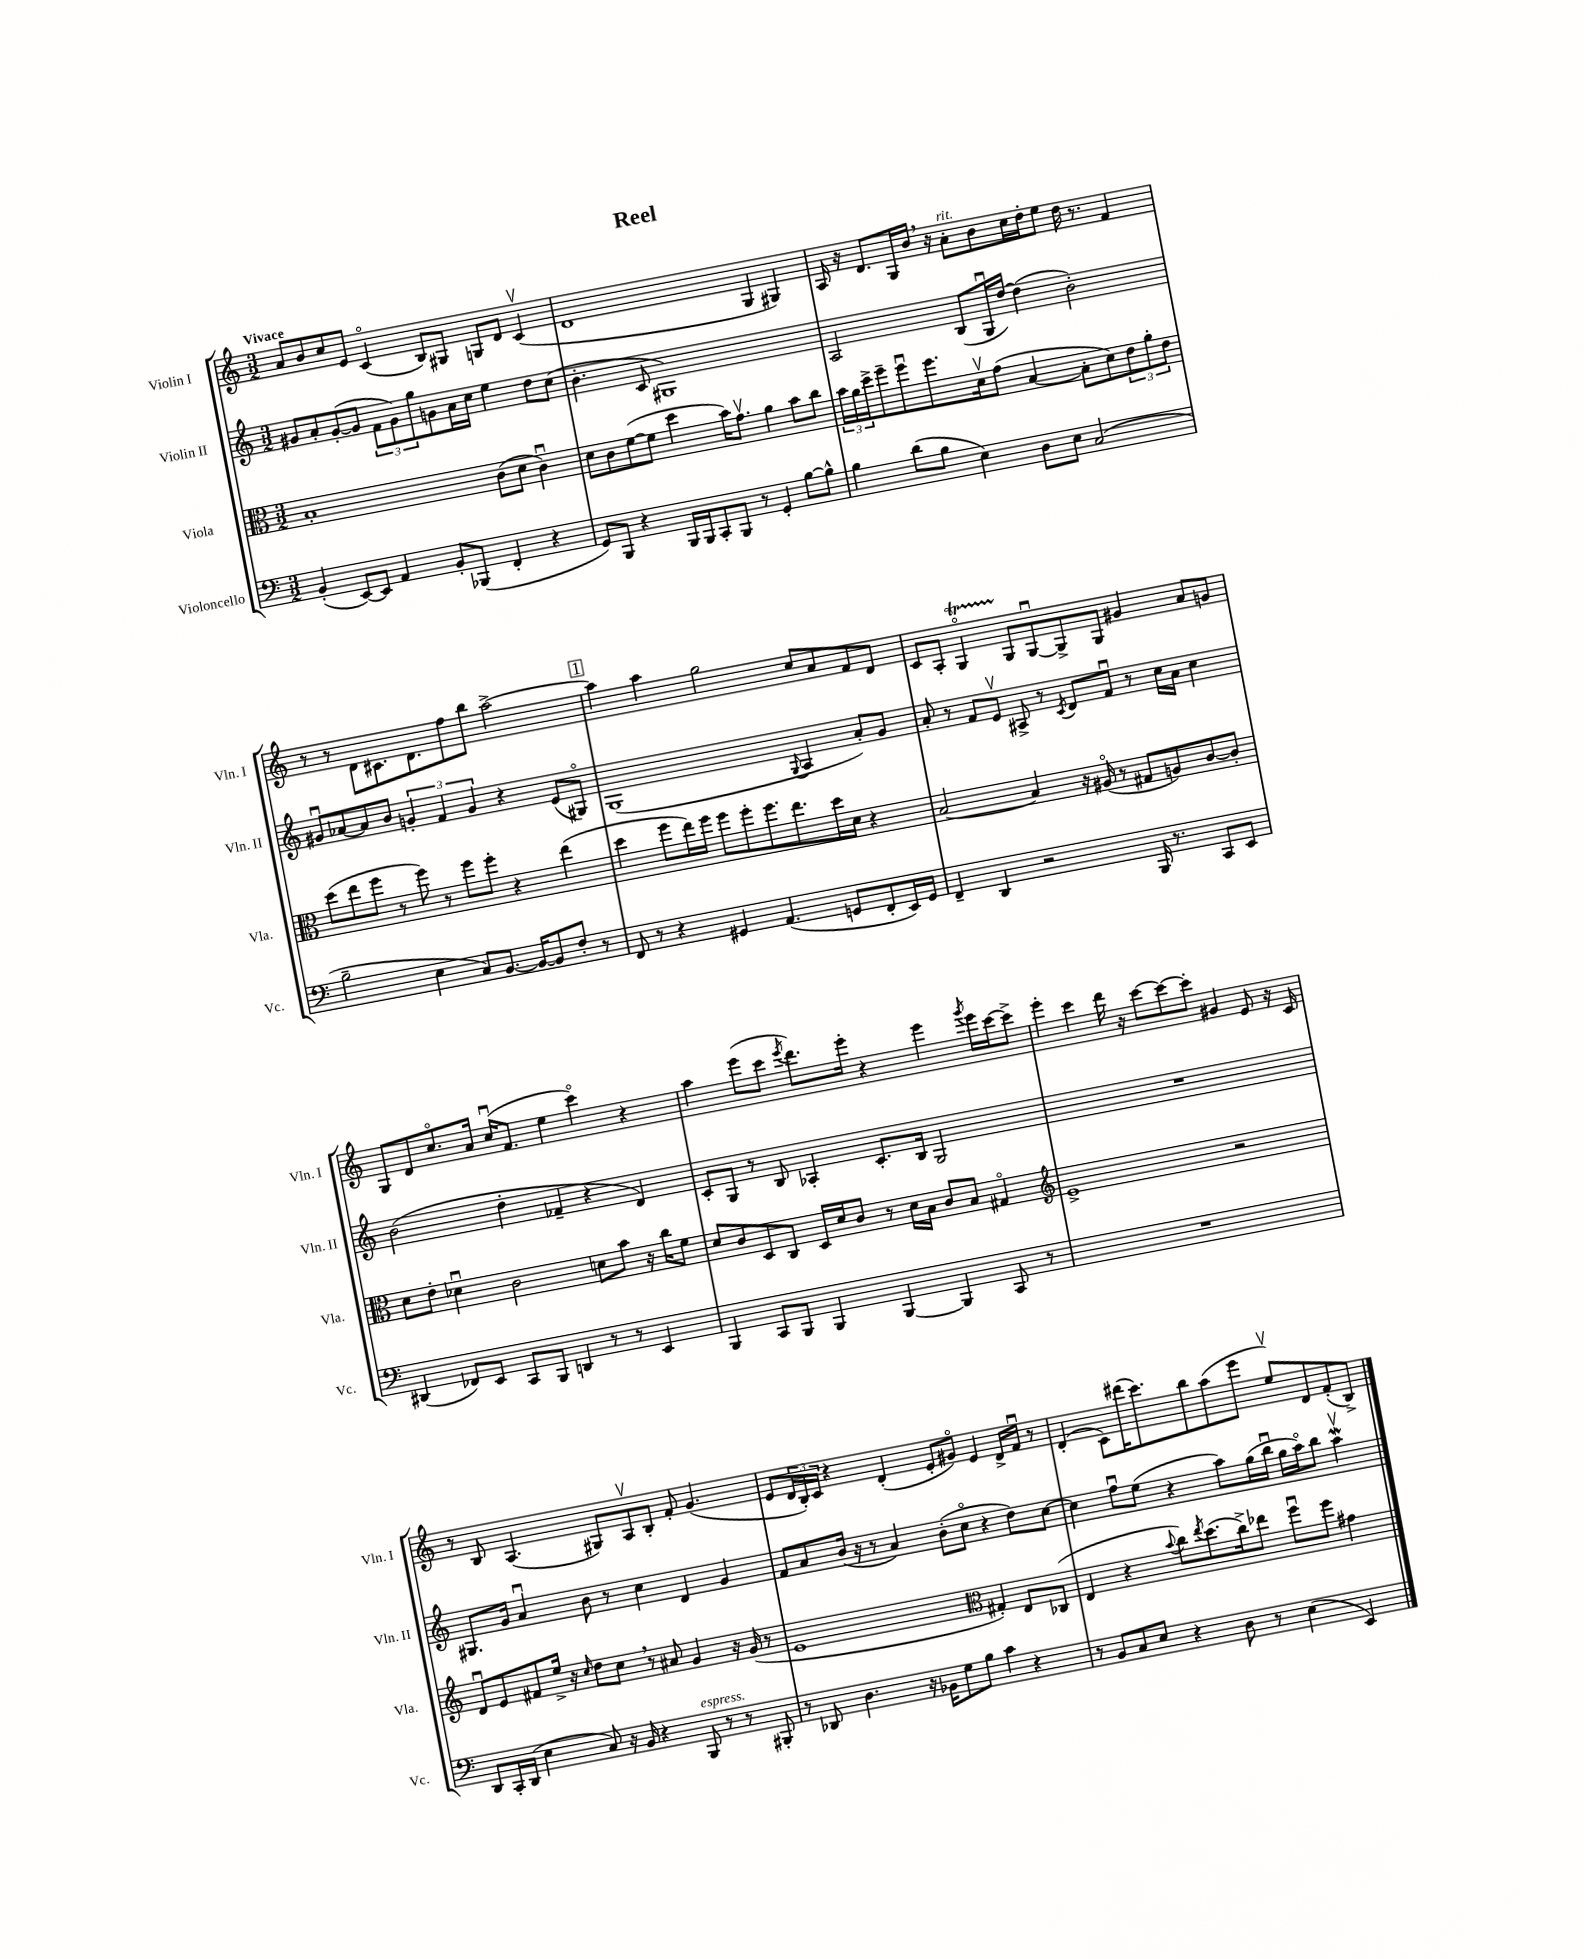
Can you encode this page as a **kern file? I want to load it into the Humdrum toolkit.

**kern	**kern	**kern	**kern
*part4	*part3	*part2	*part1
*staff4	*staff3	*staff2	*staff1
*I"Violoncello	*I"Viola	*I"Violin II	*I"Violin I
*I'Vc.	*I'Vla.	*I'Vln. II	*I'Vln. I
*clefF4	*clefC3	*clefG2	*clefG2
*k[]	*k[]	*k[]	*k[]
*M3/2	*M3/2	*M3/2	*M3/2
=1	=1	=1	=1
!	!	!	!LO:TX:a:B:t=Vivace
(4BB'/	1B'	8g#X/L	8a/L
.	.	8a'/	8b/
[8EE/L)	.	([8g#'/	8cc/
8EE/J]	.	8g#/J]	8e/J
4AA/	.	12f\L	(4c/
.	.	12g#\)	.
.	.	12gg\	.
8BB'/L	.	8gn\	8B/L)
(8BBB-X/J	.	16a\L	8G#X/J
.	.	16cc\JJ	.
4FF'/	(8c\L	4ee\	8Gn/L
.	8d\J	.	8d/J
4r	4cu\)	8dd\L	(4cv/
.	.	(8cc\J	.
=2	=2	=2	=2
8GG/L)	8d\L	4.b'\	1d
8BBB/J	8c\	.	.
4r	([8f\	.	.
.	8f\J]	8c/	.
16BBB/LL	4dd\	1G#X)	.
16BBB/J	.	.	.
8CC'/	.	.	.
8BBB/J	16b\KL)	.	.
.	8.gv\J	.	.
8r	.	.	.
4GG'/	4a\	.	4G/
[8B\L	8b\L	.	4G#X/)
8B^^\J]	8cc\J	.	.
=3	=3	=3	=3
4B\	24b\LL	2A/	16A/
.	24a\	.	.
.	.	.	16r
.	24dd^\J	.	.
.	8ff~\	.	8.d/L
(8d\L	8ffu\	.	.
.	.	.	16G/L
8B\J	8.ff\	.	16b,/JJ
.	.	.	16r
!	!	!	!LO:TX:a:i:t=rit.
4E\)	.	(8B/L	8a'\L
.	16dv\k	.	.
.	(8g\J	16Gu/L	8b\
.	.	[16dd/JJ)	.
8D\L	[4B/	(4dd\]	16cc\L
.	.	.	16dd'\J
8E\J	.	.	8ee\J
(2C/	8B'\L]	2b'\)	16dd\
.	.	.	8.r
.	8d\)	.	.
.	12e\	.	4f/
.	12a'\	.	.
.	12e\J	.	.
!!LO:LB:g=z
=4	=4	=4	=4
2B~\	(8dd\L	8g#Xu/L	8r
.	8ee\	[8a-X/	8r
.	8ff\J	8a-/]	8d\L
.	8r	8b/J	8.c#X\
4E\	8ff\)	6gn'/	.
.	.	.	8.d\
.	8r	.	.
.	.	6f/	.
8C/L)	8ff\L	.	8ff\
.	.	6g/	.
[8.BB/J	8ff'\J	.	8bb\J
.	4r	4r	[2aa^\
16BB/KL_	.	.	.
8BB/]	.	.	.
8F'/J	(4ee\	(8e/L	.
8r	.	8G#X/J)	.
!!LO:REH:place=s1:t=1
=5	=5	=5	=5
8FF/	4dd\	(1G	4aa\]
8r	.	.	.
4r	8ff\L	.	4aa\
.	16ee\L)	.	.
.	16ff\JJ	.	.
4GG#X/	8ff\L	.	2gg\
.	8ff'\	.	.
(4.AA/	8.ff\	.	.
.	8.ee\	.	.
.	.	8qqG/	.
.	.	4A/	8cc/L
8GGn/L	16dd\L	.	8a/
.	16d\JJ	.	.
8FF'/	4r	8a'/L)	8f/
16EE/L)	.	8g/J	8d/J
16GG/JJ	.	.	.
=6	=6	=6	=6
4FF~/	[2B/	8a'/	8c/L
.	.	8r	8A'/J
4DD/	.	8f/L	4GT/
.	.	8ev/J	.
2r	4B/]	8A#X^/	8G/L
.	.	8r	[8Gu/
.	.	8qc/	.
.	16r	8d/L	8G^/]
.	(16A#X/	.	.
.	8r	8fu/J	8G/J
16BBB/	8G#X/L	8r	4g#X/
8.r	.	.	.
.	8An/)	16cc\LL	.
.	.	16a\JJ	.
8CC/L	[8c/	4cc\	8a/L
8EE/J	8c'/J]	.	8gn/J
!!LO:LB:g=z
=7	=7	=7	=7
(4DD#X/	8d\L	(2b\	8G/L
.	8e'\J	.	8d/
8FF-X/L)	4d-Xu\	.	8.cc/
8EE/J	.	.	.
.	.	.	16a/Jk
8CC/L	2c\	4dd'\	(16ccu/KL
.	.	.	8.f/J
8BBB/J	.	.	.
4DDn/	.	4f-X~/	4ee\
8r	8dn\L	4r	4ccc\)
8r	8b\J	.	.
4EE/	16r	4d/)	4r
.	16cc\KL	.	.
.	8f\J	.	.
=8	=8	=8	=8
4BBB/	8d/L	8c'/L	4aa\
.	8c/	8G/J	.
8CC/L	8D/	8r	(8eee\L
8BBB/J	8C/J	8B/	8ccc\J
.	.	.	8qeee/
4BBB/	16D/LL	4A-X'/	8.ddd\L)
.	16d/J	.	.
.	8c/J	.	.
.	.	.	16eee'\Jk
[4BBB/	8r	8.c'/L	4r
.	16d\LL	.	.
.	16B\JJ	16B/Jk	.
4BBB/]	8c/L	2G/	4eee\
.	8B/J	.	.
.	.	.	8qggg/
8CC/	4G#X/	.	16eee\LL
.	.	.	[16ccc\J
8r	.	.	8ccc^\J]
=9	=9	=9	=9
*	*clefG2	*	*
1.r	1e^	1.r	4eee'\
.	.	.	4ccc\
.	.	.	16ddd\
.	.	.	16r
.	.	.	[8ccc\L
.	.	.	8ccc\_
.	.	.	8ccc'\J]
.	2r	.	4g#X/
.	.	.	8e/
.	.	.	16r
.	.	.	16c/
!!LO:LB:g=z
=10	=10	=10	=10
8DD/L	8du/L	8.G#X/L	8r
16CC'/L	8e/	.	8B/
(16DD/JJ	.	16g/Jk	.
4E\	8f#X/	4au/	(4.A/
.	16ee^/Jk	.	.
.	16r	.	.
.	16qqcc/	.	.
8C/)	8dd\L	8b\	.
16r	8cc,\J	8r	8G#X/L)
16BB/	.	.	.
4r	8r	4cc\	8Av/
.	8a#X/	.	8B'/J
!LO:TX:a:i:t=espress.	!	!	!
8BBB/	4g/	4d/	8f'/
8r	.	.	(4.g/
8r	16r	4g/	.
.	(16g/	.	.
8BBB#X'/	8r	.	.
=11	=11	=11	=11
8r	1e	8f/L	8e/L
8DD-X/	.	8a/	24d/L
.	.	.	24B'/)
.	.	.	24c/JJ
4.D\	.	(16b/Jk	4r
.	.	16r	.
.	.	8r	.
.	.	4a/)	(4d'/
16r	.	.	.
16BB-X\KL	.	.	.
8G\	.	(8b'\L	8e'/L
8B\J	.	8cc\J	8g#X/J)
*	*clefC3	*	*
4c\	4G#X'/)	4r	4e/
4r	8E/L	8dd\L)	16d^/LL
.	.	.	16fu/JJ
.	(8C-X/J	[8cc\J	8r
=12	=12	=12	=12
8r	4E/	4cc\]	(4d'/
8BB/L	.	.	.
8C/	4r	8ffu\L	8c\L)
8E/J	.	(8ee\J	(16ddd#X\K
.	.	.	8.ccc\)
.	8qqb/	.	.
4r	8cc\L)	4r	.
.	8qee/	.	.
.	(8.dd\	.	8bb\
8D\	.	8aa\L)	(8aa\
.	16cc^\k)	.	.
8r	8ee-X\J	(16gg\L	8eee\J
.	.	16bbu\JJ	.
(4E\	8ffu\L	16gg\LL	8eev/L)
.	.	16aa\J)	.
.	8ff\J	8bb\J	8d/
4EE/)	4g#X\	4aaWv\	(8f'/
.	.	.	8B^/J)
==	==	==	==
*-	*-	*-	*-
